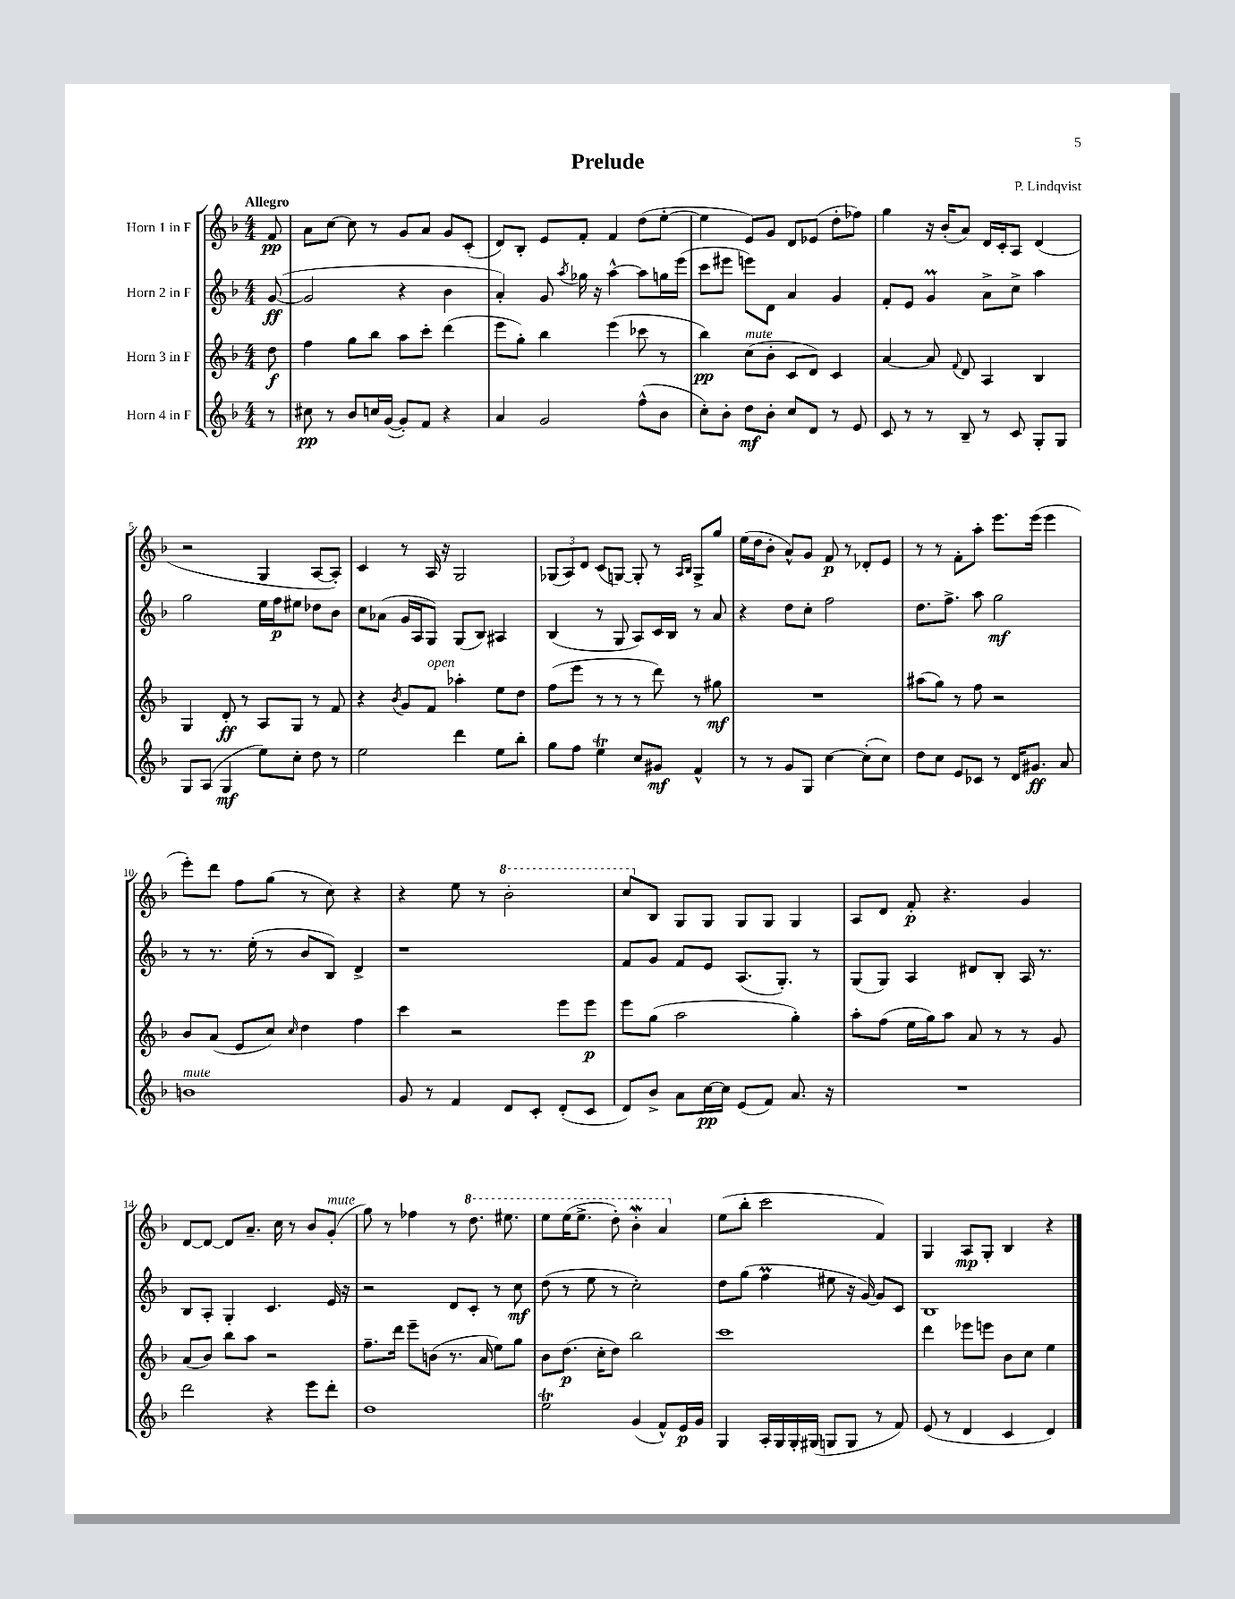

**kern	**kern	**kern	**kern
*staff4	*staff3	*staff2	*staff1
*clefG2	*clefG2	*clefG2	*clefG2
*k[b-]	*k[b-]	*k[b-]	*k[b-]
*M4/4	*M4/4	*M4/4	*M4/4
8r	8dd\	([8g/	8f/
=	=	=	=
8cc#\	4ff\	2g/]	8a\L
8r	.	.	[8cc\J
8b-/L	8gg\L	.	8cc\]
16cc/L	8bb-\J	.	8r
([16g/JJ	.	.	.
8g'/]L)	8aa\L	4r	8g/L
8f/J	8ccc'\J	.	8a/J
4r	(4ddd\	4b-\	8g/L
.	.	.	(8c'/J
=	=	=	=
4a/	8eee\L	4a'/)	8d/L)
.	8gg'\J)	.	8B-'/J
2g/	4bb-\	8g/	8e/L
.	.	8qaa/	.
.	.	16gg-\	8f'/J
.	.	16r	.
.	(4eee\	[4aa^^\	4f/
(8ff^^\L	8ccc-\	8aa\]L	(8dd\L
8b-\J	8r	16gg\L	[8ee'\J
.	.	(16eee\JJ	.
=	=	=	=
8cc'\L)	4bb-\)	8ccc\L	4ee\]
8b-'\J	.	8eee#\J	.
8dd\L	(8cc\L	8eee\L)	8e/L)
8b-'\J	8b-'\J	8d\J	8g/J
8cc/L	8c/L	4a/	8d/L
8d/J	8d/J)	.	(8e-/J
8r	4c/	4g/	8dd'\L
8e/	.	.	8ff-\J)
=	=	=	=
8c/	[4a/	8f'/L	4gg\
8r	.	8e/J	.
8r	8a/]	4g/	16r
.	.	.	(16b-'/LK
.	8qqf/	.	.
8B-~/	8d/	.	8a/J)
8r	4A/	8a^\L	16d/LL
.	.	.	16c'/J
8c/	.	8cc^\J	8A/J
8G'/L	4B-/	4aa\	(4d/
8G/J	.	.	.
=	=	=	=
8G/L	4G/	2gg\	2r
(8A/J	.	.	.
4G/	8d'/	.	.
.	8r	.	.
8ee\L)	8A/L	16ee\LL	4G/
.	.	16ff\J	.
8cc'\J	8G/J	8ee#\J	.
8dd\	8r	8dd-\L	[8A/L
8r	8f/	8b-\J	8A'/]J)
=	=	=	=
2ee\	4r	8cc\L	4c/
.	.	(8a-\J	.
.	8qb-/	.	.
.	8g/L	16g/LL	8r
.	.	16A/J	.
.	8f/J	8G/J)	16A/
.	.	.	16r
4ddd\	4aa-'\	(8G/L	2G/
.	.	8B-/J)	.
8ee\L	8ee\L	4A#/	.
8bb-'\J	8dd\J	.	.
=	=	=	=
8gg\L	(8ff\L	(4B-/	(12G-/L
.	.	.	12A/)
8ff\J	8eee\J	.	.
.	.	.	12d/J
4ee\	8r	8r	(8c/L
.	8r	8G/	[8G/J)
8cc/L	8r	8A/L)	8G'/]
8g#/J	8ddd\)	16c/L	8r
.	.	16B-/JJ	.
.	.	.	16qqA/LL
.	.	.	16qqB-/JJ
4f^^/	8r	8r	8G^/L
.	8gg#\	8a/	8gg/J
=	=	=	=
8r	1r	4r	(16ee\LL
.	.	.	16dd\J
8r	.	.	8b-'\J
8g/L	.	8dd\L	8a^^/L)
8G/J	.	8cc'\J	8g/J
[4cc\	.	2ff\	8f/
.	.	.	8r
(8cc'\]L	.	.	8d-'/L
8cc\J)	.	.	8e/J
=	=	=	=
8dd\L	(8aa#\L	8.dd\L	8r
8cc\J	8gg\J)	.	8r
.	.	8.ff^\J	.
8e/L	8r	.	8f'\L
8c-/J	8ff\	8aa\	8aa'\J
8r	2r	2gg\	8.eee\L
16d/LK	.	.	.
8.g#/J	.	.	(16eee\Jk
.	.	.	4eee\
8a/	.	.	.
=	=	=	=
1b	8b-/L	8r	8eee'\L)
.	(8a/J	8.r	8ddd\J
.	8e/L	.	8ff\L
.	.	(16ee'\	.
.	8cc/J)	8r	(8gg\J
.	16qqcc/	.	.
.	4dd\	8b-/L	8r
.	.	8B-/J)	8cc\)
.	4ff\	4d^/	4r
=	=	=	=
8g/	4ccc\	1r	4r
8r	.	.	.
4f/	2r	.	8ee\
.	.	.	8r
8d/L	.	.	2bb-'\
8c'/J	.	.	.
(8d'/L	8eee\L	.	.
8c/J	8eee\J	.	.
=	=	=	=
8d/L)	8eee\L	8f/L	8ccc/L
8b-^/J	(8gg\J	8g/J	8B-/J
8a\L	2aa\	8f/L	8G/L
[16cc\L	.	8e/J	8G/J
16cc\]JJ	.	.	.
(8e/L	.	(8.A/L	8G/L
8f/J)	.	.	8G/J
.	.	8.G'/J)	.
8.a/	4gg'\)	.	4G/
.	.	8r	.
16r	.	.	.
=	=	=	=
1r	8aa'\L	(8G/L	8A/L
.	(8ff\J	8G/J)	8d/J
.	16ee\LL	4A/	8f'/
.	16gg\J)	.	.
.	8aa\J	.	4.r
.	8a/	8d#/L	.
.	8r	8B-'/J	.
.	8r	16A/	4g/
.	.	8.r	.
.	8g/	.	.
=	=	=	=
2ddd\	(8a/L	8B-/L	[8d/L
.	8b-/J)	8A'/J	8d/_J
.	8bb-\L	4G'/	8d/]L
.	8aa\J	.	8.a~/J
4r	2r	4.c/	.
.	.	.	16cc\
.	.	.	8r
8eee\L	.	.	8b-/L
8ddd'\J	.	16e/	(8g'/J
.	.	16r	.
=	=	=	=
1dd	8.ff~\L	2r	8gg\)
.	.	.	8r
.	16ddd\Jk	.	.
.	8eee~\L	.	4ff-\
.	(8b\J	.	.
.	8.r	8d/L	8r
.	.	8c'/J	8.ddd\
.	16a/	.	.
.	8ee\L)	8r	.
.	.	.	8.eee#\
.	8gg\J	8cc\	.
=	=	=	=
2ee\	8b-\L	(8dd\	8eee\L
.	(8.dd\J	8r	(16eee\K
.	.	.	8.eee^\J
.	.	8ee\	.
.	16cc'\LK	.	.
.	8dd\J)	8r	8ddd'\)
(4g/	2bb-\	2cc'\)	4bb-'\
8f^^/L)	.	.	4aa/
16e/L	.	.	.
16g/JJ	.	.	.
=	=	=	=
4G/	1ccc	8dd\L	(8ee\L
.	.	(8gg\J	8bb-'\J
16A'/LL	.	4ff\	2ccc\
16G/	.	.	.
16G'/	.	.	.
(16G#/JJ	.	.	.
8G/L	.	8ee#\	.
8G/J	.	16r	.
.	.	[16g/)	.
8r	.	8g/]L	4f/)
8f/)	.	8c/J	.
=	=	=	=
(8e/	4ddd\	1B-	4G/
8r	.	.	.
4d/	8eee-\L	.	8A/L
.	8eee\J	.	8G'/J
4c/	8b-\L	.	4B-/
.	8cc\J	.	.
4d/)	4ee\	.	4r
==	==	==	==
*-	*-	*-	*-
